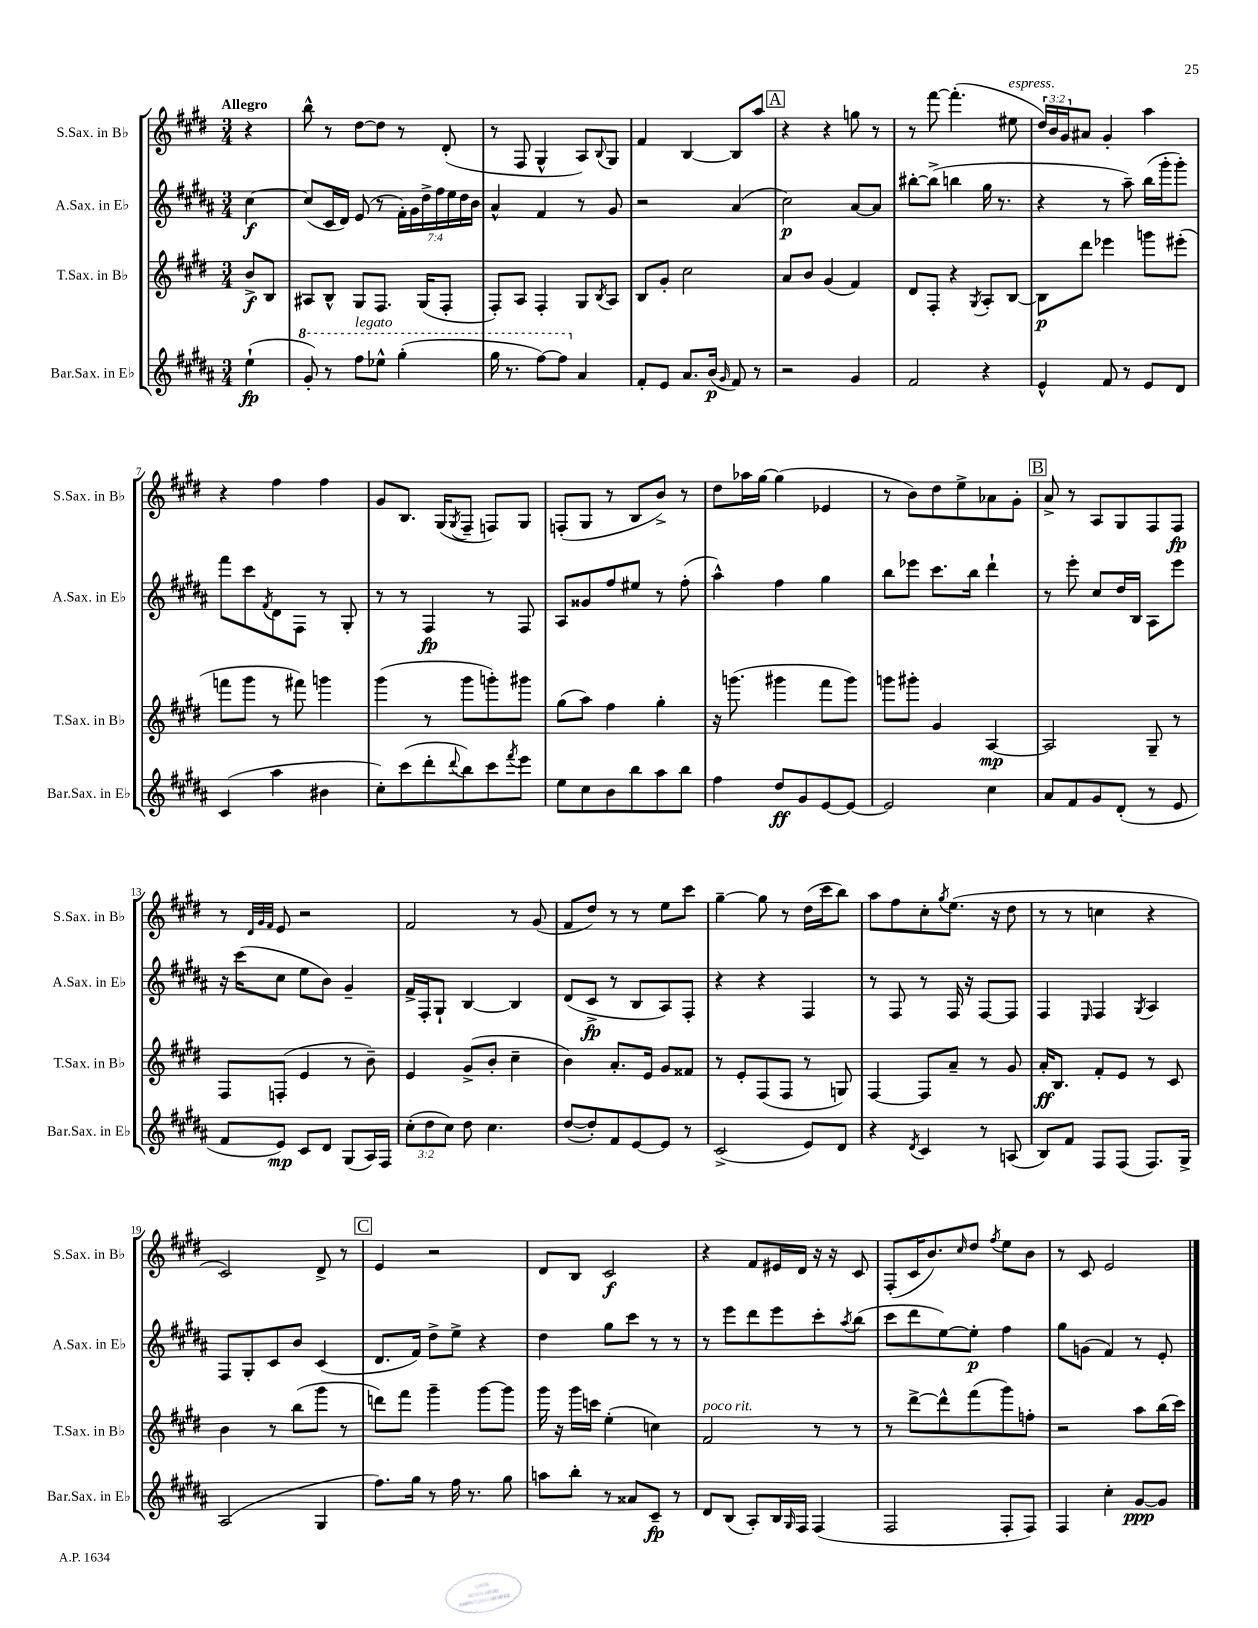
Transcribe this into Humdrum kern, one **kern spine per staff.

**kern	**dynam	**kern	**dynam	**kern	**dynam	**kern	**dynam
*part4	*part4	*part3	*part3	*part2	*part2	*part1	*part1
*staff4	*staff4	*staff3	*staff3	*staff2	*staff2	*staff1	*staff1
*I"Bar.Sax. in E♭	*	*I"T.Sax. in B♭	*	*I"A.Sax. in E♭	*	*I"S.Sax. in B♭	*
*I'Bar.Sax. in E♭	*	*I'T.Sax. in B♭	*	*I'A.Sax. in E♭	*	*I'S.Sax. in B♭	*
*clefG2	*	*clefG2	*	*clefG2	*	*clefG2	*
*k[f#c#g#d#a#]	*	*k[f#c#g#d#]	*	*k[f#c#g#d#a#]	*	*k[f#c#g#d#]	*
*M3/4	*	*M3/4	*	*M3/4	*	*M3/4	*
=	=	=	=	=	=	=	=
!	!	!	!	!	!	!LO:TX:a:B:t=Allegro	!
(4ee`\	fp	8b^/L	f	[4cc#\	f	4r	.
.	.	8B/J	.	.	.	.	.
=1	=1	=1	=1	=1	=1	=1	=1
*8va	*	*	*	*	*	*	*
8gg#'/)	.	8A#X/L	.	(8cc#/L]	.	8bb^^\	.
8r	.	8B^^/J	.	16c#/L	.	8r	.
.	.	.	.	16d#/JJ)	.	.	.
!LO:TX:a:i:t=legato	!	!	!	!	!	!	!
8fff#\L	.	8G#/L	.	(8e/	.	[8dd#\L	.
8eee-X^^\J	.	8.F#/J	.	8r	.	8dd#\J]	.
(4ggg#'\	.	.	.	28f#'\LL)	.	8r	.
.	.	.	.	28g#\	.	.	.
.	.	(16G#/KL	.	.	.	.	.
.	.	.	.	28dd#^\	.	.	.
.	.	.	.	28ff#\	.	.	.
.	.	8F#'/J	.	.	.	(8d#'/	.
.	.	.	.	28ee\	.	.	.
.	.	.	.	28dd#\	.	.	.
.	.	.	.	28b\JJ	.	.	.
=2	=2	=2	=2	=2	=2	=2	=2
16ggg#\	.	8F#'/L)	.	4a#^^/	.	8r	.
8.r	.	.	.	.	.	.	.
.	.	8A/J	.	.	.	8F#/	.
[8fff#\L)	.	4F#'/	.	4f#/	.	4G#^^/	.
8fff#\J]	.	.	.	.	.	.	.
*X8va	*	*	*	*	*	*	*
4a#/	.	8G#/L	.	8r	.	8A/L)	.
.	.	8qB/	.	.	.	8qqB/	.
.	.	8A/J	.	8g#/	.	8G#/J	.
=3	=3	=3	=3	=3	=3	=3	=3
8f#'/L	.	8B/L	.	2r	.	4f#/	.
8e/J	.	8g#'/J	.	.	.	.	.
8.a#/L	.	2cc#\	.	.	.	[4B/	.
(16b/Jk	p	.	.	.	.	.	.
16qqg#/	.	.	.	.	.	.	.
8f#/)	.	.	.	(4a#/	.	8B/L]	.
8r	.	.	.	.	.	8aa/J	.
!!LO:REH:place=s1:t=A
=4	=4	=4	=4	=4	=4	=4	=4
2r	.	8a/L	.	2cc#\)	p	4r	.
.	.	8b/J	.	.	.	.	.
.	.	(4g#/	.	.	.	4r	.
4g#/	.	4f#/)	.	[8a#/L	.	8ggn\	.
.	.	.	.	8a#/J]	.	8r	.
=5	=5	=5	=5	=5	=5	=5	=5
2f#/	.	8d#/L	.	[8bb#X'\L	.	8r	.
.	.	8F#'/J	.	(8bb#^\J]	.	[8fff#\	.
.	.	4r	.	4bbn\	.	(4.fff#'\]	.
.	.	8qG#/	.	.	.	.	.
4r	.	8A'/L	.	16gg#\	.	.	.
.	.	.	.	8.r	.	.	.
!	!	!	!	!	!	!LO:TX:a:i:t=espress.	!
.	.	[8B/J	.	.	.	8ee#X\	.
=6	=6	=6	=6	=6	=6	=6	=6
4e^^/	.	8B\L]	p	4r	.	24dd#/LL)	.
.	.	.	.	.	.	24b/	.
.	.	.	.	.	.	24g#/J	.
.	.	8ddd#\J	.	.	.	8a#X/J	.
8f#/	.	4eee-X\	.	8r	.	4g#'/	.
8r	.	.	.	8aa#~\)	.	.	.
8e/L	.	8gggn\L	.	(16bb\LL	.	4aa\	.
.	.	.	.	16ggg#'\J	.	.	.
8d#/J	.	(8eee#X'\J	.	8ggg#'\J)	.	.	.
!!LO:LB:g=z
=7	=7	=7	=7	=7	=7	=7	=7
(4c#/	.	8fffn\L	.	8fff#\L	.	4r	.
.	.	8ggg#\J	.	8ccc#\	.	.	.
.	.	.	.	8qf#/	.	.	.
4aa#\	.	8r	.	8d#\	.	4ff#\	.
.	.	8fff#X\)	.	8F#\J	.	.	.
4b#X\	.	4gggn\	.	8r	.	4ff#\	.
.	.	.	.	8G#'/	.	.	.
=8	=8	=8	=8	=8	=8	=8	=8
8cc#'\L)	.	(4ggg#\	.	8r	.	8g#/L	.
(8ccc#\	.	.	.	8r	.	8.B/J	.
8ddd#'\	.	8r	.	4F#/	fp	.	.
.	.	.	.	.	.	(16G#/KL	.
8qqddd#/	.	.	.	.	.	8qG#/	.
8bb\)	.	8ggg#\L	.	.	.	8F#~/J	.
8ccc#\	.	8gggn'\)	.	8r	.	8Fn/L)	.
8qfff#/	.	.	.	.	.	.	.
8eee\J	.	8ggg#X\J	.	8F#/	.	8G#/J	.
=9	=9	=9	=9	=9	=9	=9	=9
8ee\L	.	(8gg#\L	.	8A#/L	.	(8Fn'/L	.
8cc#\	.	8aa\J)	.	8g##X/	.	8G#/J	.
8b\	.	4ff#\	.	8ff#/	.	8r	.
8bb\	.	.	.	8ee#X/J	.	8B/L	.
8aa#\	.	4gg#'\	.	8r	.	8b^/J)	.
8bb\J	.	.	.	(8ff#'\	.	8r	.
=10	=10	=10	=10	=10	=10	=10	=10
4ff#\	.	16r	.	4aa#^^\)	.	8dd#\L	.
.	.	(8.gggn\	.	.	.	.	.
.	.	.	.	.	.	16aa-X\L	.
.	.	.	.	.	.	[16gg#\JJ	.
8dd#/L	ff	4ggg#X\	.	4ff#\	.	(4gg#\]	.
8g#/	.	.	.	.	.	.	.
[8e/	.	8fff#\L	.	4gg#\	.	4e-X/	.
8e/J_	.	8ggg#\J)	.	.	.	.	.
=11	=11	=11	=11	=11	=11	=11	=11
2e/]	.	8gggn\L	.	8bb\L	.	8r	.
.	.	8ggg#X'\J	.	8eee-X\J	.	8b\L)	.
.	.	4g#/	.	8.ccc#\L	.	8dd#\	.
.	.	.	.	.	.	8ee^\	.
.	.	.	.	16bb\Jk	.	.	.
4cc#\	.	[4A/	mp	4ddd#`\	.	8a-X\	.
.	.	.	.	.	.	8g#'\J	.
!!LO:REH:place=s1:t=B
=12	=12	=12	=12	=12	=12	=12	=12
8a#/L	.	2A/]	.	8r	.	8a^/	.
8f#/	.	.	.	8eee'\	.	8r	.
8g#/	.	.	.	8cc#/L	.	8A/L	.
(8d#'/J	.	.	.	16dd#/L	.	8G#/	.
.	.	.	.	16B/JJ	.	.	.
8r	.	8G#~/	.	8A#\L	.	8F#/	.
8e/	.	8r	.	8eee\J	.	8F#/J	fp
!!LO:LB:g=z
=13	=13	=13	=13	=13	=13	=13	=13
8f#/L	.	8F#/L	.	16r	.	8r	.
.	.	.	.	(16ccc#\KL	.	.	.
.	.	.	.	.	.	32qqd#/LLL	.
.	.	.	.	.	.	32qqg#/	.
.	.	.	.	.	.	32qqf#/JJJ	.
8e/J)	mp	(8Fn'/J	.	8cc#\J	.	8e/	.
8c#/L	.	4e/	.	8ee\L	.	2r	.
8d#/J	.	.	.	8b\J)	.	.	.
(8G#/L	.	8r	.	4g#~/	.	.	.
16A#/L)	.	8b~\)	.	.	.	.	.
16F#/JJ	.	.	.	.	.	.	.
=14	=14	=14	=14	=14	=14	=14	=14
(12cc#'\L	.	4e/	.	16f#^/LL	.	2f#/	.
.	.	.	.	16F#'/J	.	.	.
12dd#\	.	.	.	.	.	.	.
.	.	.	.	8G#`/J	.	.	.
12cc#\J)	.	.	.	.	.	.	.
8dd#\	.	(8g#^/L	.	[4B/	.	.	.
4.cc#\	.	8b'/J	.	.	.	.	.
.	.	4cc#~\	.	4B/]	.	8r	.
.	.	.	.	.	.	(8g#/	.
=15	=15	=15	=15	=15	=15	=15	=15
([8dd#/L	.	4b\)	.	(8d#/L	.	8f#/L	.
8dd#'/])	.	.	.	8c#^/J	fp	8dd#/J)	.
8f#/	.	8.a'/L	.	8r	.	8r	.
[8e/	.	.	.	8B/L	.	8r	.
.	.	16e/Jk	.	.	.	.	.
8e/J]	.	8g#/L	.	8A#/)	.	8ee\L	.
8r	.	8f##X/J	.	8F#'/J	.	8ccc#\J	.
=16	=16	=16	=16	=16	=16	=16	=16
(2c#^/	.	8r	.	4r	.	[4gg#~\	.
.	.	8e'/L	.	.	.	.	.
.	.	(8F#/	.	4r	.	8gg#\]	.
.	.	8F#/J	.	.	.	8r	.
8e/L)	.	8r	.	4F#/	.	(16dd#\LL	.
.	.	.	.	.	.	16ccc#\J	.
8d#/J	.	8Gn/)	.	.	.	8bb\J)	.
=17	=17	=17	=17	=17	=17	=17	=17
4r	.	[4F#/	.	8r	.	8aa\L	.
.	.	.	.	8F#/	.	8ff#\	.
8qd#/	.	.	.	.	.	.	.
4c#/	.	8F#/L]	.	8r	.	8cc#'\	.
.	.	.	.	.	.	8qgg#/	.
.	.	8a~/J	.	16F#/	.	(8.ee\J	.
.	.	.	.	16r	.	.	.
8r	.	8r	.	[8F#/L	.	.	.
.	.	.	.	.	.	16r	.
(8An/	.	8g#/	.	8F#/J]	.	8dd#\	.
=18	=18	=18	=18	=18	=18	=18	=18
8B/L)	.	16a'/KL	ff	4F#/	.	8r	.
.	.	8.B/J	.	.	.	.	.
8f#/J	.	.	.	.	.	8r	.
.	.	.	.	16qqE/	.	.	.
8F#/L	.	8f#'/L	.	4F#/	.	4ccn\	.
(8F#/J	.	8e/J	.	.	.	.	.
.	.	.	.	8qG#/	.	.	.
8.F#/L)	.	8r	.	4A#/	.	4r	.
.	.	8c#/	.	.	.	.	.
16G#^/Jk	.	.	.	.	.	.	.
!!LO:LB:g=z
=19	=19	=19	=19	=19	=19	=19	=19
(2A#/	.	4b\	.	8F#/L	.	2c#/)	.
.	.	.	.	8G#'/	.	.	.
.	.	8r	.	8c#/	.	.	.
.	.	(8bb\L	.	8b/J	.	.	.
4G#/	.	8ggg#\J	.	(4c#/	.	8d#^/	.
.	.	8r	.	.	.	8r	.
!!LO:REH:place=s1:t=C
=20	=20	=20	=20	=20	=20	=20	=20
8.ff#\L)	.	8dddn\L)	.	8.d#/L	.	4e/	.
.	.	8fff#\J	.	.	.	.	.
16gg#\Jk	.	.	.	16f#/Jk)	.	.	.
8r	.	4ggg#~\	.	8dd#^\L	.	2r	.
16ff#\	.	.	.	8ee^\J	.	.	.
8.r	.	.	.	.	.	.	.
.	.	[8ggg#\L	.	4r	.	.	.
8gg#\	.	8ggg#\J]	.	.	.	.	.
=21	=21	=21	=21	=21	=21	=21	=21
8aan\L	.	16ggg#\	.	4dd#\	.	8d#/L	.
.	.	16r	.	.	.	.	.
8bb'\J	.	16ggg#\LL	.	.	.	8B/J	.
.	.	16cccn\JJ	.	.	.	.	.
8r	.	(4ee'\	.	8gg#\L	.	2c#/	f
8a##X/L	.	.	.	8ccc#\J	.	.	.
8c#~/J	fp	4ccn\)	.	8r	.	.	.
8r	.	.	.	8r	.	.	.
=22	=22	=22	=22	=22	=22	=22	=22
!	!	!LO:TX:a:i:t=poco rit.	!	!	!	!	!
8d#/L	.	2f#/	.	8r	.	4r	.
(8B/J	.	.	.	8eee\L	.	.	.
8A#'/L)	.	.	.	8ddd#\	.	8f#/L	.
16B/L	.	.	.	8eee\	.	16e#X/L	.
16qqG#/	.	.	.	.	.	.	.
16F#/JJ	.	.	.	.	.	16d#/JJ	.
(4F#/	.	8r	.	8ccc#'\	.	16r	.
.	.	.	.	.	.	16r	.
.	.	.	.	8qaa#/	.	.	.
.	.	8r	.	(8bb\J	.	8c#/	.
=23	=23	=23	=23	=23	=23	=23	=23
2F#/	.	8r	.	8ccc#\L	.	(8F#'/L	.
.	.	[8ddd#^\L	.	8ddd#\	.	16c#/K	.
.	.	.	.	.	.	8.b/)	.
.	.	8ddd#^^\]	.	[8ee\)	.	.	.
.	.	.	.	.	.	16qqcc#/	.
.	.	(8fff#\	.	8ee'\J]	p	8dd#/J	.
.	.	.	.	.	.	8qff#/	.
8F#'/L	.	8ggg#\)	.	4ff#\	.	8ee\L	.
8F#/J)	.	8ffn'\J	.	.	.	8b\J	.
=24	=24	=24	=24	=24	=24	=24	=24
4F#/	.	2r	.	8gg#\L	.	8r	.
.	.	.	.	(8gn\J	.	8c#/	.
4cc#'\	.	.	.	4f#/)	.	2e/	.
[8g#/L	ppp	8aa\L	.	8r	.	.	.
8g#/J]	.	(16bb\L	.	8e'/	.	.	.
.	.	16ccc#\JJ)	.	.	.	.	.
==	==	==	==	==	==	==	==
*-	*-	*-	*-	*-	*-	*-	*-
